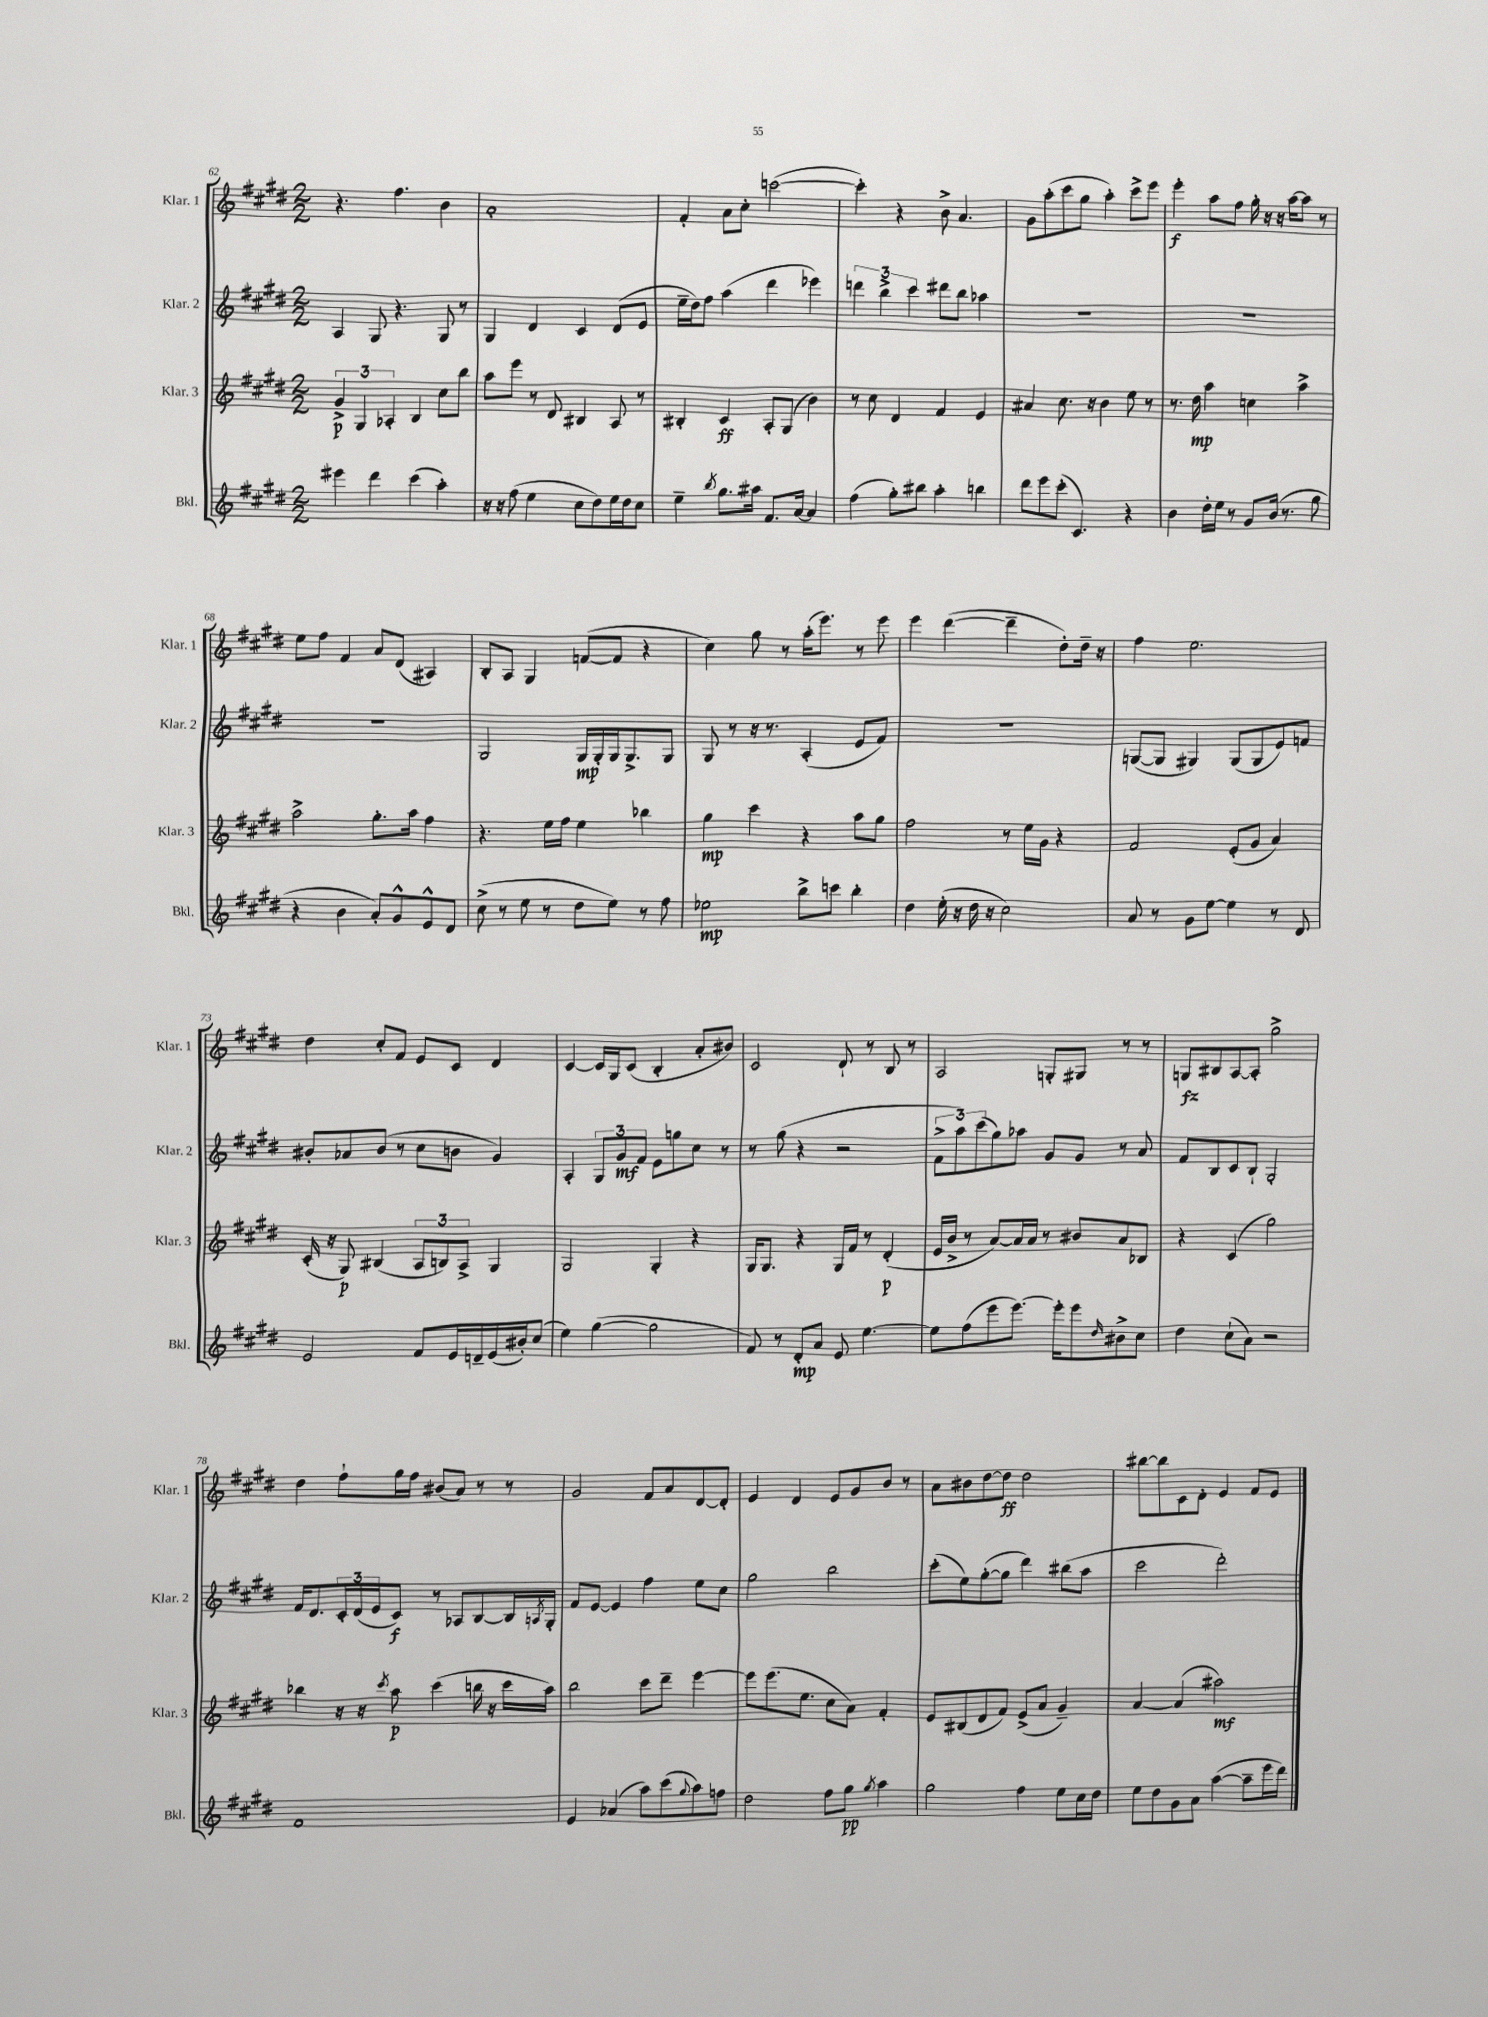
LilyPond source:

<<
\new StaffGroup <<
\new Staff = "s0" \with { instrumentName = "Klar. 1" shortInstrumentName = "Klar. 1" } {
    \clef treble \key e \major \numericTimeSignature \time 2/2
    r4. fis''4. b'4 |
    a'1-. |
    fis'4-. a'8 cis''8-. c'''2~( |
    c'''4-.) r4 b'8-> a'4. |
    gis'8 a''8-.( cis'''8 gis''8 a''4-.) cis'''8-> e'''8 |
    e'''4-.\f a''8 fis''8 gis''16-. r16 r16 a''16~ a''8 r8 |
    e''8 fis''8 fis'4 a'8 dis'8( ais4) |
    b8-. a8 gis4 f'8~( f'8 r4 |
    cis''4) gis''8 r8 a''16-.( e'''8.) r8 e'''8 |
    e'''4 dis'''4~( dis'''4-- dis''8-.) dis''16-- r16 |
    fis''4 e''2. |
    dis''4 cis''8-. fis'8 e'8 cis'8 dis'4 |
    cis'4~ cis'16 gis16 cis'8( b4-. a'8-. bis'8) |
    cis'2 dis'8-! r8 b8 r8 |
    a2 g8-. gis8 r8 r8 |
    g8\fz bis8 a8~ a8-. gis''2-> |
    dis''4 fis''8-! gis''16 fis''16 bis'8( a'8) r8 r8 |
    gis'2 fis'8 a'8 dis'8~ dis'8-. |
    e'4 dis'4 e'8 gis'8 b'8 r8 |
    a'8 bis'8 dis''8~ dis''8\ff dis''2 |
    bis''8~ bis''8 cis'8 dis'8-. e'4 fis'8 e'8 \bar "|." |
}
\new Staff = "s1" \with { instrumentName = "Klar. 2" shortInstrumentName = "Klar. 2" } {
    \clef treble \key e \major \numericTimeSignature \time 2/2
    a4 gis8 r4. gis8 r8 |
    gis4 dis'4 cis'4 dis'8( e'8 |
    e''16-- dis''16) fis''8 a''4( dis'''4 ees'''4) |
    \tuplet 3/2 { d'''4 b''4-> cis'''4 } dis'''8 b''8 aes''4 |
    R1 |
    R1 |
    R1 |
    gis2 gis16\mp gis16-. gis16 gis8.-> gis8 |
    gis8 r8 r16 r8. a4-.( e'8 fis'8) |
    R1 |
    g8~( g8 gis4) gis8( gis8 e'8) f'8 |
    bis'8-. aes'8 bis'8( r8 cis''8 b'8 gis'4) |
    a4-. \tuplet 3/2 { gis8 gis'8\mf fis'8 } e'8 g''8 cis''8 r8 |
    r8 gis''8( r4 r2 |
    \tuplet 3/2 { fis'8-> a''8) cis'''8( } gis''8) aes''8 gis'8 gis'8 r8 a'8 |
    fis'8 b8 cis'8 b8-! gis2-. |
    fis'16 dis'8. \tuplet 3/2 { cis'16-. dis'16( e'16 } cis'8\f) r8 aes8 b8~ b16 \acciaccatura { a8 } gis16-. |
    fis'8 e'8~ e'4 fis''4 e''8 cis''8 |
    gis''2 b''2 |
    cis'''8-.( e''8) gis''8~-.( gis''8 dis'''4) bis''8( a''8 |
    cis'''2 dis'''2-.) \bar "|." |
}
\new Staff = "s2" \with { instrumentName = "Klar. 3" shortInstrumentName = "Klar. 3" } {
    \clef treble \key e \major \numericTimeSignature \time 2/2
    \tuplet 3/2 { gis'4->\p gis4 aes4-. } b4 cis''8 b''8 |
    a''8 e'''8 r8 dis'8 bis4 a8 r8 |
    bis4-. cis'4\ff a8-. gis8( b'4) |
    r8 cis''8 dis'4 fis'4 e'4 |
    ais'4 cis''8. r16 b'4 e''8 r8 |
    r8. dis''16\mp a''4 c''4 a''4-> |
    a''2-> gis''8.-. a''16 fis''4 |
    r4. e''16 fis''16 e''4 bes''4 |
    gis''4\mp cis'''4 r4 a''8 gis''8 |
    fis''2 r8 e''16 gis'16 r4 |
    fis'2 e'8-.( gis'8 a'4) |
    cis'16-.( r16 gis8\p) bis4( \tuplet 3/2 { a8 b8) a8-> } gis4 |
    gis2 gis4-. r4 |
    gis16 gis8. r4 gis16 fis'16 r8 dis'4-.\p( |
    e'16 b'16-> r8 a'8~) a'16 a'16 r8 bis'8 a'8 bes8 |
    r4 cis'4( gis''2) |
    bes''4 r16 r16 \acciaccatura { cis'''8 } a''8\p cis'''4( b''16 r16 cis'''16 a''16) |
    b''2 cis'''8 dis'''8-- e'''4~ |
    e'''8 e'''8.( e''8. cis''8 a'8) fis'4-. |
    e'8 bis8( dis'8 fis'8) e'8->( a'8 gis'4--) |
    a'4~ a'4( ais''2\mf) \bar "|." |
}
\new Staff = "s3" \with { instrumentName = "Bkl." shortInstrumentName = "Bkl." } {
    \clef treble \key e \major \numericTimeSignature \time 2/2
    eis'''4 dis'''4 cis'''4( a''4-.) |
    r16 r16 fis''8( e''4 cis''8 dis''8) e''16 dis''16 cis''8 |
    e''4-- \acciaccatura { b''8 } gis''8. ais''16 fis'8. a'16~ a'4 |
    fis''4( gis''8-.) bis''8 a''4-. b''4 |
    dis'''8 e'''8 cis'''8-.( cis'4.) r4 |
    b'4 dis''16-. e''16 r8 gis'8 b'16( r8. gis''8 |
    r4 b'4 a'8-.) gis'8-^ e'8-^ dis'8 |
    cis''8->( r8 e''8 r8 dis''8 e''8) r8 fis''8 |
    ees''2\mp b''8-> c'''8 b''4-. |
    dis''4 e''16-.( r16 dis''16 r16 cis''2) |
    a'8 r8 gis'8 e''8~ e''4 r8 dis'8 |
    e'2 fis'8 e'16 d'16-- e'16( bis'16-.) cis''8( |
    e''4) gis''4~( gis''2 |
    fis'8) r8 dis'8-.\mp a'8 e'8 e''4.~ |
    e''8 fis''8( e'''8 e'''8.~) e'''16-. e'''8 \grace { dis''16 } bis'8-> cis''8 |
    dis''4 cis''8-!( a'8) r2 |
    fis'1 |
    e'4 aes'4( a''8) cis'''8( \appoggiatura { gis''8 } a''8) f''8 |
    dis''2 fis''8 gis''8\pp \acciaccatura { gis''8 } a''4 |
    gis''2 fis''4 e''8 cis''16 dis''16 |
    e''8 dis''8 gis'8 a'8 a''4~( a''8-- e'''16 dis'''16) \bar "|." |
}
>>
>>
\layout { \context { \Score currentBarNumber = #62 } }
